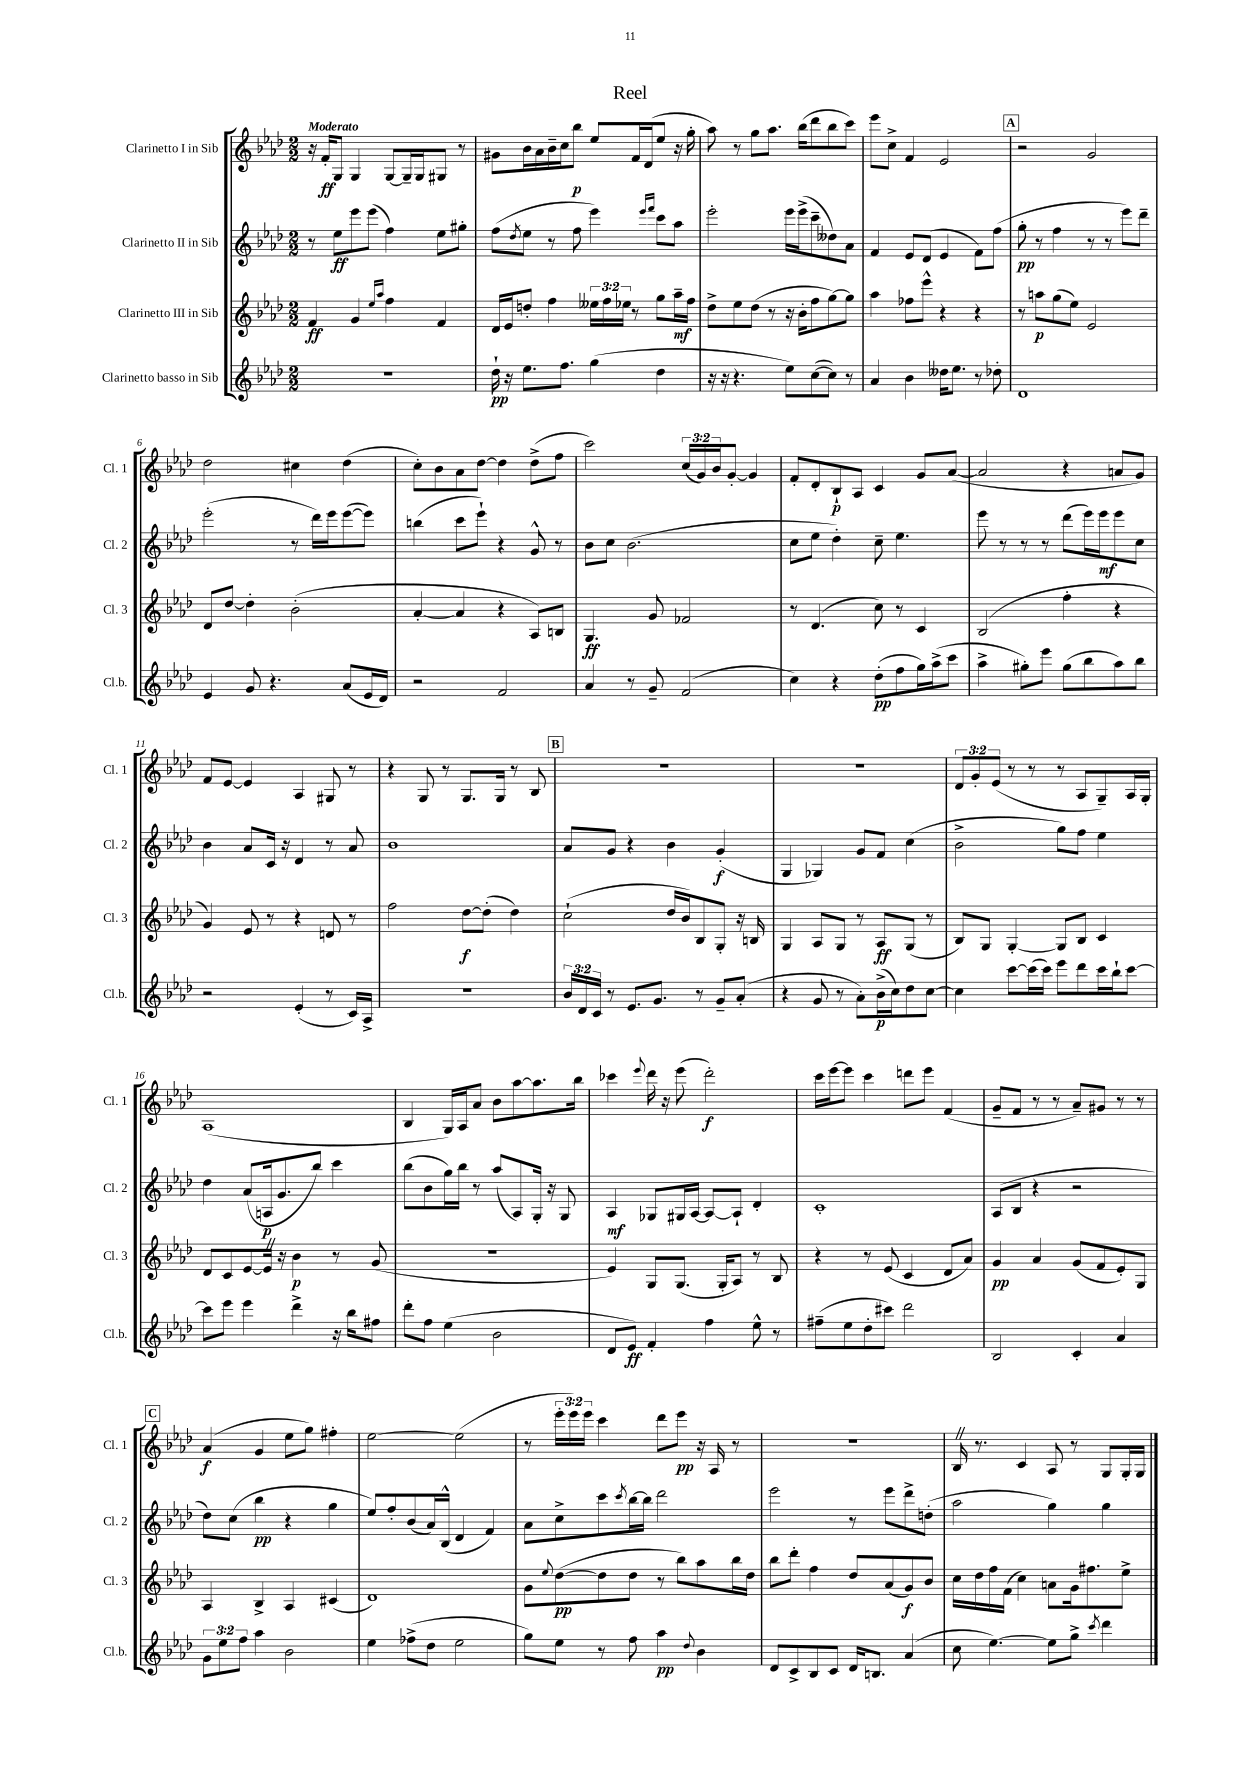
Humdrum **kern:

**kern	**dynam	**kern	**dynam	**kern	**dynam	**kern	**dynam
*part4	*part4	*part3	*part3	*part2	*part2	*part1	*part1
*staff4	*staff4	*staff3	*staff3	*staff2	*staff2	*staff1	*staff1
*I"Clarinetto basso in Sib	*	*I"Clarinetto III in Sib	*	*I"Clarinetto II in Sib	*	*I"Clarinetto I in Sib	*
*I'Cl.b.	*	*I'Cl. 3	*	*I'Cl. 2	*	*I'Cl. 1	*
*clefG2	*	*clefG2	*	*clefG2	*	*clefG2	*
*k[b-e-a-d-]	*	*k[b-e-a-d-]	*	*k[b-e-a-d-]	*	*k[b-e-a-d-]	*
*M2/2	*	*M2/2	*	*M2/2	*	*M2/2	*
=1	=1	=1	=1	=1	=1	=1	=1
!	!	!	!	!	!	!LO:TX:a:B:t=Moderato	!
1r	.	4f/	ff	8r	.	16r	.
.	.	.	.	.	.	16f'/KL	ff
.	.	.	.	8ee-\L	ff	8G/J	.
.	.	4g/	.	8eee-\	.	4G/	.
.	.	.	.	(8eee-\J	.	.	.
.	.	16qqee-/LL	.	.	.	.	.
.	.	16qqaa-/JJ	.	.	.	.	.
.	.	4ff\	.	4ff\)	.	[8G/L	.
.	.	.	.	.	.	16G~/L]	.
.	.	.	.	.	.	16G/J	.
.	.	4f/	.	8ee-\L	.	8G#X/J	.
.	.	.	.	8gg#X'\J	.	8r	.
=2	=2	=2	=2	=2	=2	=2	=2
16dd-`\	pp	16d-/LL	.	(8ff\L	.	8g#X\L	.
16r	.	16e-/J	.	.	.	.	.
.	.	.	.	8qdd-/	.	.	.
8.ee-\L	.	8ddn'/J	.	8ee-\J	.	16b-\L	.
.	.	.	.	.	.	16a-\	.
.	.	4ff\	.	8r	.	16b-~\	.
8.ff\J	.	.	.	.	.	16cc\J	.
.	.	.	.	8ff\	.	8bb-\J	p
(4gg\	.	24ee--X\LL	.	4eee-\)	.	8ee-/L	.
.	.	24ff\	.	.	.	.	.
.	.	24ee-X\JJ	.	.	.	.	.
.	.	8r	.	.	.	16f/L	.
.	.	.	.	.	.	(16d-/J	.
.	.	.	.	16qqeee-/LL	.	.	.
.	.	.	.	16qqfff/JJ	.	.	.
4dd-\	.	8gg\L	.	8ccc\L	.	8ee-/J	.
.	.	16aa-~\L	mf	8aa-\J	.	16r	.
.	.	16ff\JJ	.	.	.	16gg'\	.
=3	=3	=3	=3	=3	=3	=3	=3
16r	.	8dd-^\L	.	2eee-'\	.	8aa-\)	.
16r	.	.	.	.	.	.	.
4.r	.	8ee-\	.	.	.	8r	.
.	.	(8dd-\J	.	.	.	8gg\L	.
.	.	8r	.	.	.	8.aa-\J	.
8ee-\L)	.	16r	.	16eee-\LL	.	.	.
.	.	16b-'\KL	.	(16eee-^\J	.	(16bb-\KL	.
([8cc\	.	8ff\	.	8ccc~\	.	8ddd-\	.
8cc\J])	.	[8gg\)	.	8dd--X\)	.	8bb-\	.
8r	.	8gg\J]	.	8a-\J	.	8ccc\J)	.
=4	=4	=4	=4	=4	=4	=4	=4
4a-/	.	4aa-\	.	4f/	.	8eee-\L	.
.	.	.	.	.	.	8cc^\J	.
4b-\	.	8ff-X\L	.	8e-/L	.	4f/	.
.	.	8eee-^^\J	.	(8d-/J	.	.	.
16dd--X\KL	.	4r	.	4e-/	.	2e-/	.
8.ee-\J	.	.	.	.	.	.	.
8r	.	4r	.	8f\L)	.	.	.
8dd-X'\	.	.	.	(8ff\J	.	.	.
!!LO:REH:place=s1:t=A
=5	=5	=5	=5	=5	=5	=5	=5
1d-	.	8r	.	8gg'\	pp	2r	.
.	.	8aan\L	p	8r	.	.	.
.	.	(8gg\	.	4ff\	.	.	.
.	.	8ee-\J)	.	.	.	.	.
.	.	2e-/	.	8r	.	2g/	.
.	.	.	.	8r	.	.	.
.	.	.	.	8eee-\L)	.	.	.
.	.	.	.	8ddd-~\J	.	.	.
!!LO:LB:g=z
=6	=6	=6	=6	=6	=6	=6	=6
4e-/	.	8d-/L	.	(2eee-'\	.	2dd-\	.
.	.	[8dd-/J	.	.	.	.	.
8g/	.	4dd-'\]	.	.	.	.	.
4.r	.	.	.	.	.	.	.
.	.	(2b-'\	.	8r	.	4cc#X\	.
.	.	.	.	16ddd-\LL)	.	.	.
.	.	.	.	16eee-\J	.	.	.
(8a-/L	.	.	.	([8eee-\	.	(4dd-\	.
16e-/L	.	.	.	8eee-\J])	.	.	.
16d-/JJ)	.	.	.	.	.	.	.
=7	=7	=7	=7	=7	=7	=7	=7
2r	.	[4a-'/	.	(4bbn\	.	8cc'\L)	.
.	.	.	.	.	.	8b-\	.
.	.	4a-/]	.	8ccc\L	.	8a-\	.
.	.	.	.	8eee-`\J)	.	[8dd-\J	.
2f/	.	4r	.	4r	.	4dd-\]	.
.	.	8A-/L)	.	8g^^/	.	(8dd-^\L	.
.	.	8Bn/J	.	8r	.	8ff\J	.
=8	=8	=8	=8	=8	=8	=8	=8
4a-/	.	4.G/	ff	8b-\L	.	2ccc\)	.
.	.	.	.	8cc\J	.	.	.
8r	.	.	.	(2.b-\	.	.	.
8g~/	.	8g/	.	.	.	.	.
(2f/	.	2f-X/	.	.	.	(24cc/LL	.
.	.	.	.	.	.	24g/)	.
.	.	.	.	.	.	24b-/J	.
.	.	.	.	.	.	[8g'/J	.
.	.	.	.	.	.	4g/]	.
=9	=9	=9	=9	=9	=9	=9	=9
4cc\)	.	8r	.	8cc\L	.	8f'/L	.
.	.	(4.d-/	.	8ee-\J	.	8d-'/	.
4r	.	.	.	4dd-'\)	.	8B-`/	p
.	.	.	.	.	.	8A-/J	.
(8dd-'\L	pp	8cc\)	.	8cc~\	.	4c/	.
8ff\	.	8r	.	4.ee-\	.	.	.
16gg\L)	.	4c/	.	.	.	8g/L	.
(16aa-^\J	.	.	.	.	.	.	.
8ccc\J	.	.	.	.	.	([8a-/J	.
=10	=10	=10	=10	=10	=10	=10	=10
4aa-^\	.	(2B-/	.	8eee-\	.	2a-/]	.
.	.	.	.	8r	.	.	.
8gg#X'\L)	.	.	.	8r	.	.	.
8eee-\J	.	.	.	8r	.	.	.
(8gg#\L	.	4ff'\	.	(8ddd-\L	.	4r	.
8bb-\	.	.	.	16eee-\L)	.	.	.
.	.	.	.	16eee-\J	mf	.	.
8aa-\)	.	4r	.	8eee-\	.	8an/L	.
8bb-\J	.	.	.	8cc\J	.	8g/J)	.
!!LO:LB:g=z
=11	=11	=11	=11	=11	=11	=11	=11
2r	.	4g/)	.	4b-\	.	8f/L	.
.	.	.	.	.	.	[8e-/J	.
.	.	8e-/	.	8a-/L	.	4e-/]	.
.	.	8r	.	16c/Jk	.	.	.
.	.	.	.	16r	.	.	.
(4e-'/	.	4r	.	4d-/	.	4A-/	.
8r	.	8dn/	.	8r	.	8G#X/	.
16c/LL)	.	8r	.	8a-/	.	8r	.
16A-^/JJ	.	.	.	.	.	.	.
=12	=12	=12	=12	=12	=12	=12	=12
1r	.	2ff\	.	1b-	.	4r	.
.	.	.	.	.	.	8G/	.
.	.	.	.	.	.	8r	.
.	.	[8dd-\L	f	.	.	8.G/L	.
.	.	(8dd-'\J]	.	.	.	.	.
.	.	.	.	.	.	16G/Jk	.
.	.	4dd-\)	.	.	.	8r	.
.	.	.	.	.	.	8B-/	.
!!LO:REH:place=s1:t=B
=13	=13	=13	=13	=13	=13	=13	=13
24b-/LL	.	(2cc`\	.	8a-/L	.	1r	.
24d-/	.	.	.	.	.	.	.
24c/JJ	.	.	.	.	.	.	.
8r	.	.	.	8g/J	.	.	.
8.e-/L	.	.	.	4r	.	.	.
8.g/J	.	.	.	.	.	.	.
.	.	16dd-/LL	.	4b-\	.	.	.
.	.	16b-/J)	.	.	.	.	.
8r	.	8B-/	.	.	.	.	.
8g~/L	.	8G'/J	.	(4g'/	f	.	.
(8a-'/J	.	16r	.	.	.	.	.
.	.	16Bn/	.	.	.	.	.
=14	=14	=14	=14	=14	=14	=14	=14
4r	.	4G/	.	4G/	.	1r	.
8g/	.	8A-/L	.	4G-X/)	.	.	.
8r	.	8G/J	.	.	.	.	.
8a-'\L)	.	8r	.	8g/L	.	.	.
(16b-^\L	p	8A-/L	ff	8f/J	.	.	.
16cc\J)	.	.	.	.	.	.	.
8dd-\	.	(8G/J	.	(4cc\	.	.	.
[8cc\J	.	8r	.	.	.	.	.
=15	=15	=15	=15	=15	=15	=15	=15
4cc\]	.	8B-/L)	.	2b-^\	.	12d-/L	.
.	.	.	.	.	.	12g'/	.
.	.	8G/J	.	.	.	.	.
.	.	.	.	.	.	(12e-/J	.
[8ccc\L	.	[4G'/	.	.	.	8r	.
(16ccc\L]	.	.	.	.	.	8r	.
16ccc\JJ)	.	.	.	.	.	.	.
8eee-\L	.	8G/L]	.	8gg\L)	.	8r	.
8ddd-\	.	8B-/J	.	8ff\J	.	8A-/L	.
16ccc\L	.	4c/	.	4ee-\	.	8G~/)	.
16bb-`\J	.	.	.	.	.	.	.
[8ccc\J	.	.	.	.	.	16A-/L	.
.	.	.	.	.	.	16G'/JJ	.
!!LO:LB:g=z
=16	=16	=16	=16	=16	=16	=16	=16
8ccc\L]	.	8d-/L	.	4dd-\	.	(1A-	.
8eee-\J	.	8c/	.	.	.	.	.
4eee-\	.	[8e-/	.	(8a-/L	.	.	.
.	.	16e-Z/Jk]	.	16An/k	p	.	.
.	.	16r	.	8.g/	.	.	.
4ddd-^\	.	4b-\	p	.	.	.	.
.	.	.	.	8bb-/J)	.	.	.
16r	.	8r	.	4ccc\	.	.	.
16bb-\KL	.	.	.	.	.	.	.
8ff#X\J	.	(8g/	.	.	.	.	.
=17	=17	=17	=17	=17	=17	=17	=17
8ddd-'\L	.	1r	.	(8bb-\L	.	4B-/	.
8ff\J	.	.	.	8b-\	.	.	.
(4ee-\	.	.	.	16gg\L)	.	16G/LL)	.
.	.	.	.	16bb-\JJ	.	16A-/J	.
.	.	.	.	8r	.	8a-/J	.
2b-\	.	.	.	(8aa-/L	.	8b-\L	.
.	.	.	.	8A-/)	.	[8aa-\	.
.	.	.	.	16G'/Jk	.	8.aa-\]	.
.	.	.	.	16r	.	.	.
.	.	.	.	8G/	.	.	.
.	.	.	.	.	.	16bb-\Jk	.
=18	=18	=18	=18	=18	=18	=18	=18
8d-/L	.	4e-/)	.	4A-/	mf	4ccc-X\	.
8e-/J)	ff	.	.	.	.	.	.
.	.	.	.	.	.	8qqeee-/	.
4f'/	.	8G/L	.	8G-X/L	.	16ddd-\	.
.	.	.	.	.	.	16r	.
.	.	(8.G/J	.	16G#X/L	.	(8eee-\	.
.	.	.	.	[16A-/JJ	.	.	.
4ff\	.	.	.	8A-/L_	.	2ddd-'\)	f
.	.	16G'/KL	.	.	.	.	.
.	.	8A-/J)	.	8A-`/J]	.	.	.
8ee-^^\	.	8r	.	4d-'/	.	.	.
8r	.	8B-/	.	.	.	.	.
=19	=19	=19	=19	=19	=19	=19	=19
(8ff#X~\L	.	4r	.	1c'	.	16ccc\LL	.
.	.	.	.	.	.	[16eee-\J	.
8ee-\	.	.	.	.	.	8eee-\J]	.
8dd-'\	.	8r	.	.	.	4ccc\	.
8ccc#X\J)	.	(8e-/	.	.	.	.	.
2ddd-\	.	4c/	.	.	.	8dddn\L	.
.	.	.	.	.	.	8eee-\J	.
.	.	8d-/L	.	.	.	(4f/	.
.	.	8a-/J)	.	.	.	.	.
=20	=20	=20	=20	=20	=20	=20	=20
2B-/	.	4g/	pp	(8A-/L	.	8g~/L	.
.	.	.	.	8B-/J	.	8f/J	.
.	.	4a-/	.	4r	.	8r	.
.	.	.	.	.	.	8r	.
4c'/	.	(8g/L	.	2r	.	8a-~/L)	.
.	.	8f/	.	.	.	8g#X/J	.
4a-/	.	8e-'/)	.	.	.	8r	.
.	.	8G/J	.	.	.	8r	.
!!LO:LB:g=z
!!LO:REH:place=s1:t=C
=21	=21	=21	=21	=21	=21	=21	=21
12g\L	.	4A-/	.	8dd-\L)	.	(4a-/	f
12ee-\	.	.	.	.	.	.	.
.	.	.	.	(8cc\J	.	.	.
12ff\J	.	.	.	.	.	.	.
4aa-\	.	4B-^/	.	4bb-\	pp	4g/	.
2b-\	.	4A-/	.	4r	.	8ee-\L	.
.	.	.	.	.	.	8gg\J)	.
.	.	(4c#X/	.	4gg\	.	4ff#X'\	.
=22	=22	=22	=22	=22	=22	=22	=22
4ee-\	.	1d-)	.	8ee-/L)	.	[2ee-\	.
.	.	.	.	8ff'/	.	.	.
(8ff-X^\L	.	.	.	(8b-/	.	.	.
8dd-\J	.	.	.	16a-/L)	.	.	.
.	.	.	.	(16B-^^/JJ	.	.	.
2ee-\	.	.	.	4d-/	.	(2ee-\]	.
.	.	.	.	4f/)	.	.	.
=23	=23	=23	=23	=23	=23	=23	=23
8gg\L)	.	8g\L	.	8a-\L	.	8r	.
.	.	8qqee-/	.	.	.	.	.
8ee-\J	.	([8dd-\	pp	8cc^\	.	24eee-'\LL	.
.	.	.	.	.	.	24eee-\)	.
.	.	.	.	.	.	24eee-\JJ	.
8r	.	8dd-\]	.	8ccc\	.	4ccc\	.
.	.	.	.	8qccc/	.	.	.
8ff\	.	8dd-\J	.	[16bb-\L	.	.	.
.	.	.	.	16bb-\JJ]	.	.	.
4aa-\	pp	8r	.	2ddd-\	.	8ddd-\L	.
.	.	8bb-\L)	.	.	.	8eee-\J	pp
8qqdd-/	.	.	.	.	.	.	.
4b-\	.	8aa-\	.	.	.	16r	.
.	.	.	.	.	.	16A-/	.
.	.	16bb-\L	.	.	.	8r	.
.	.	16dd-\JJ	.	.	.	.	.
=24	=24	=24	=24	=24	=24	=24	=24
8d-/L	.	8bb-\L	.	2eee-\	.	1r	.
8c^/	.	8ddd-'\J	.	.	.	.	.
8B-/	.	4ff\	.	.	.	.	.
8c/J	.	.	.	.	.	.	.
16d-/KL	.	8dd-/L	.	8r	.	.	.
8.Bn/J	.	.	.	.	.	.	.
.	.	(8a-/	.	8eee-\L	.	.	.
(4a-/	.	8g/)	f	8ddd-^\	.	.	.
.	.	8b-/J	.	(8ddn'\J	.	.	.
=25	=25	=25	=25	=25	=25	=25	=25
8cc\	.	16cc\LL	.	2aa-\	.	16B-Z/	.
.	.	16dd-\	.	.	.	8.r	.
[4.ee-\)	.	16ff\	.	.	.	.	.
.	.	(16f\JJ	.	.	.	.	.
.	.	4cc\)	.	.	.	4c/	.
8ee-\L]	.	8an\L	.	4gg\)	.	8A-/	.
8gg^\J	.	16g\k	.	.	.	8r	.
.	.	8.ff#X\	.	.	.	.	.
8qccc/	.	.	.	.	.	.	.
4ddd-\	.	.	.	4gg\	.	8G/L	.
.	.	8ee-^\J	.	.	.	16G'/L	.
.	.	.	.	.	.	16G/JJ	.
==	==	==	==	==	==	==	==
*-	*-	*-	*-	*-	*-	*-	*-
